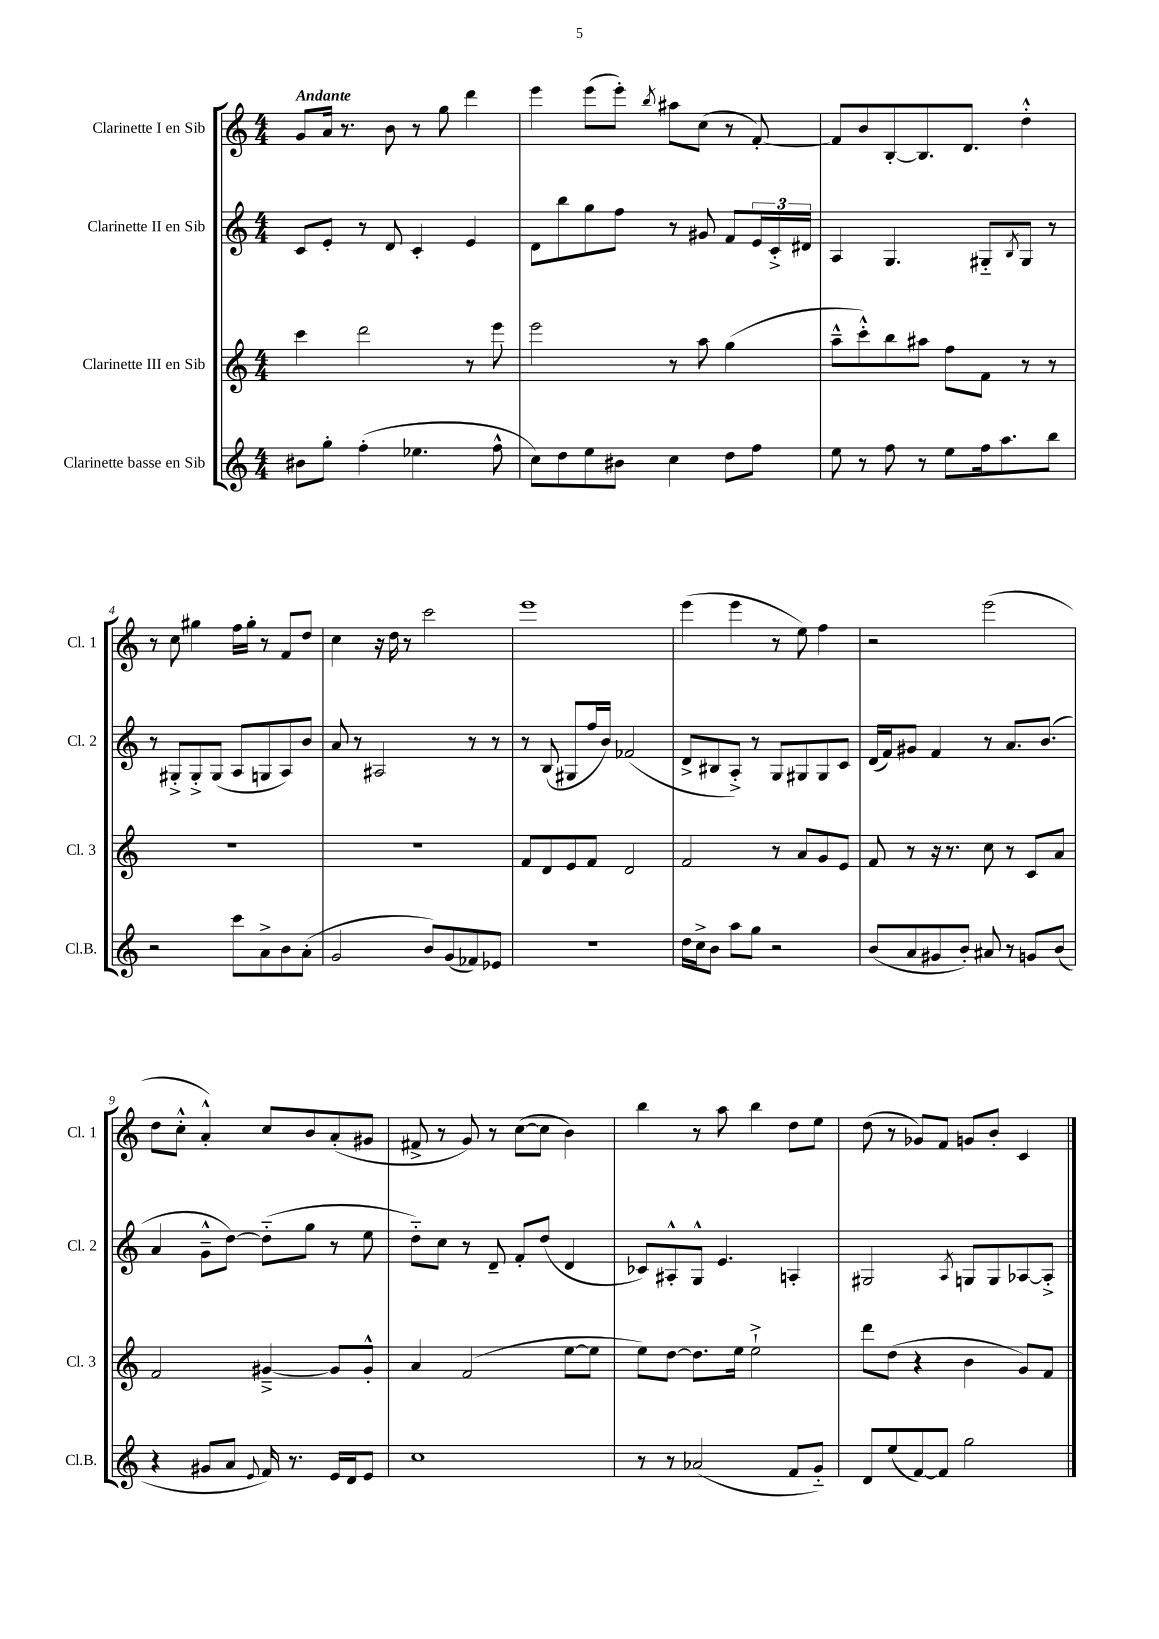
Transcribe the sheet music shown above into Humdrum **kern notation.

**kern	**kern	**kern	**kern
*part4	*part3	*part2	*part1
*staff4	*staff3	*staff2	*staff1
*I"Clarinette basse en Sib	*I"Clarinette III en Sib	*I"Clarinette II en Sib	*I"Clarinette I en Sib
*I'Cl.B.	*I'Cl. 3	*I'Cl. 2	*I'Cl. 1
*clefG2	*clefG2	*clefG2	*clefG2
*k[]	*k[]	*k[]	*k[]
*M4/4	*M4/4	*M4/4	*M4/4
=1	=1	=1	=1
!	!	!	!LO:TX:a:B:t=Andante
8b#X\L	4ccc\	8c/L	8g/L
8gg'\J	.	8e'/J	16a/Jk
.	.	.	8.r
(4ff'\	2ddd\	8r	.
.	.	8d/	8b\
4.ee-X\	.	4c'/	8r
.	.	.	8gg\
.	8r	4e/	4ddd\
8ff^^\	8eee\	.	.
=2	=2	=2	=2
8cc\L)	2eee\	8d\L	4eee\
8dd\	.	8bb\	.
8ee\	.	8gg\	(8eee\L
8b#X\J	.	8ff\J	8eee'\J)
.	.	.	8qbb/
4cc\	8r	8r	8aa#X\L
.	8aa\	8g#X/	(8cc\J
8dd\L	(4gg\	8f/L	8r
8ff\J	.	24e/L	[8f'/)
.	.	24c'^/	.
.	.	24d#X/JJ	.
=3	=3	=3	=3
8ee\	8aa~^^\L	4A/	8f/L]
8r	8ccc'^^\)	.	8b/
8ff\	8bb\	4.G/	[8B'/
8r	8aa#X\J	.	8.B/]
8ee\L	8ff\L	.	.
.	.	.	8.d/J
16ff\k	8f\J	8G#X/L	.
8.aa\	.	.	.
.	.	8qB/	.
.	8r	8G#/J	4dd'^^\
8bb\J	8r	8r	.
!!LO:LB:g=z
=4	=4	=4	=4
2r	1r	8r	8r
.	.	8G#X'^/L	8cc\
.	.	8G#'^/	4gg#X\
.	.	(8G#/J	.
8ccc\L	.	8A/L	16ff\LL
.	.	.	16gg#'\JJ
8a^\	.	8Gn/	8r
8b\	.	8A/)	8f/L
(8a'\J	.	8b/J	8dd/J
=5	=5	=5	=5
2g/	1r	8a/	4cc\
.	.	8r	.
.	.	2A#X/	16r
.	.	.	16dd\
.	.	.	8r
8b/L)	.	.	2ccc\
(8g/	.	.	.
8f-X/)	.	8r	.
8e-X/J	.	8r	.
=6	=6	=6	=6
1r	8f/L	8r	1eee
.	8d/	(8B/	.
.	8e/	8G#X/L	.
.	8f/J	16ff/L	.
.	.	16b/JJ)	.
.	2d/	(2f-X/	.
=7	=7	=7	=7
16dd\LL	2f/	8d^/L	(4eee\
16cc^\J	.	.	.
8b\J	.	8B#X/	.
8aa\L	.	8A'^/J)	4eee\
8gg\J	.	8r	.
2r	8r	8G/L	8r
.	8a/L	8G#X/	8ee\)
.	8g/	8G#/	4ff\
.	8e/J	8c/J	.
=8	=8	=8	=8
(8b/L	8f/	(16d/LL	2r
.	.	16f/J)	.
8a/	8r	8g#X/J	.
8g#X/	16r	4f/	.
.	8.r	.	.
8b'/J)	.	.	.
8a#X/	8cc\	8r	(2eee\
8r	8r	8.a/L	.
8gn/L	8c/L	.	.
.	.	(8.b/J	.
(8b/J	8a/J	.	.
!!LO:LB:g=z
=9	=9	=9	=9
4r	2f/	4a/	8dd\L
.	.	.	8cc'^^\J
8g#X/L	.	8g~^^\L	4a'^^/)
8a/J	.	[8dd\J)	.
8qqe/	.	.	.
16f/)	[4g#X~^/	(8dd\L]	8cc/L
8.r	.	.	.
.	.	8gg\J	8b/
16e/LL	8g#/L]	8r	(8a'/
16d/J	.	.	.
8e/J	8g#'^^/J	8ee\	8g#X/J
=10	=10	=10	=10
1cc	4a/	8dd\L)	8f#X^/
.	.	8cc\J	8r
.	(2f/	8r	8g/)
.	.	8d~/	8r
.	.	8f'/L	([8cc\L
.	.	(8dd/J	8cc\J]
.	[8ee\L	4d/	4b\)
.	8ee\J]	.	.
=11	=11	=11	=11
8r	8ee\L)	8c-X/L)	4bb\
8r	[8dd\J	8A#X'^^/	.
(2a-X/	8.dd\L]	8G^^/J	8r
.	.	4.e/	8aa\
.	16ee\Jk	.	.
.	2ee`^\	.	4bb\
8f/L	.	4An'/	8dd\L
8g/J)	.	.	8ee\J
=12	=12	=12	=12
8d/L	8ddd\L	2G#X/	(8dd\
(8ee/	(8dd\J	.	8r
[8f/)	4r	.	8g-X/L)
8f/J]	.	.	8f/J
.	.	8qA/	.
2gg\	4b\	8Gn/L	8gn/L
.	.	8G/	8b'/J
.	8g/L)	[8A-X/	4c/
.	8f/J	8A-'^/J]	.
==	==	==	==
*-	*-	*-	*-
